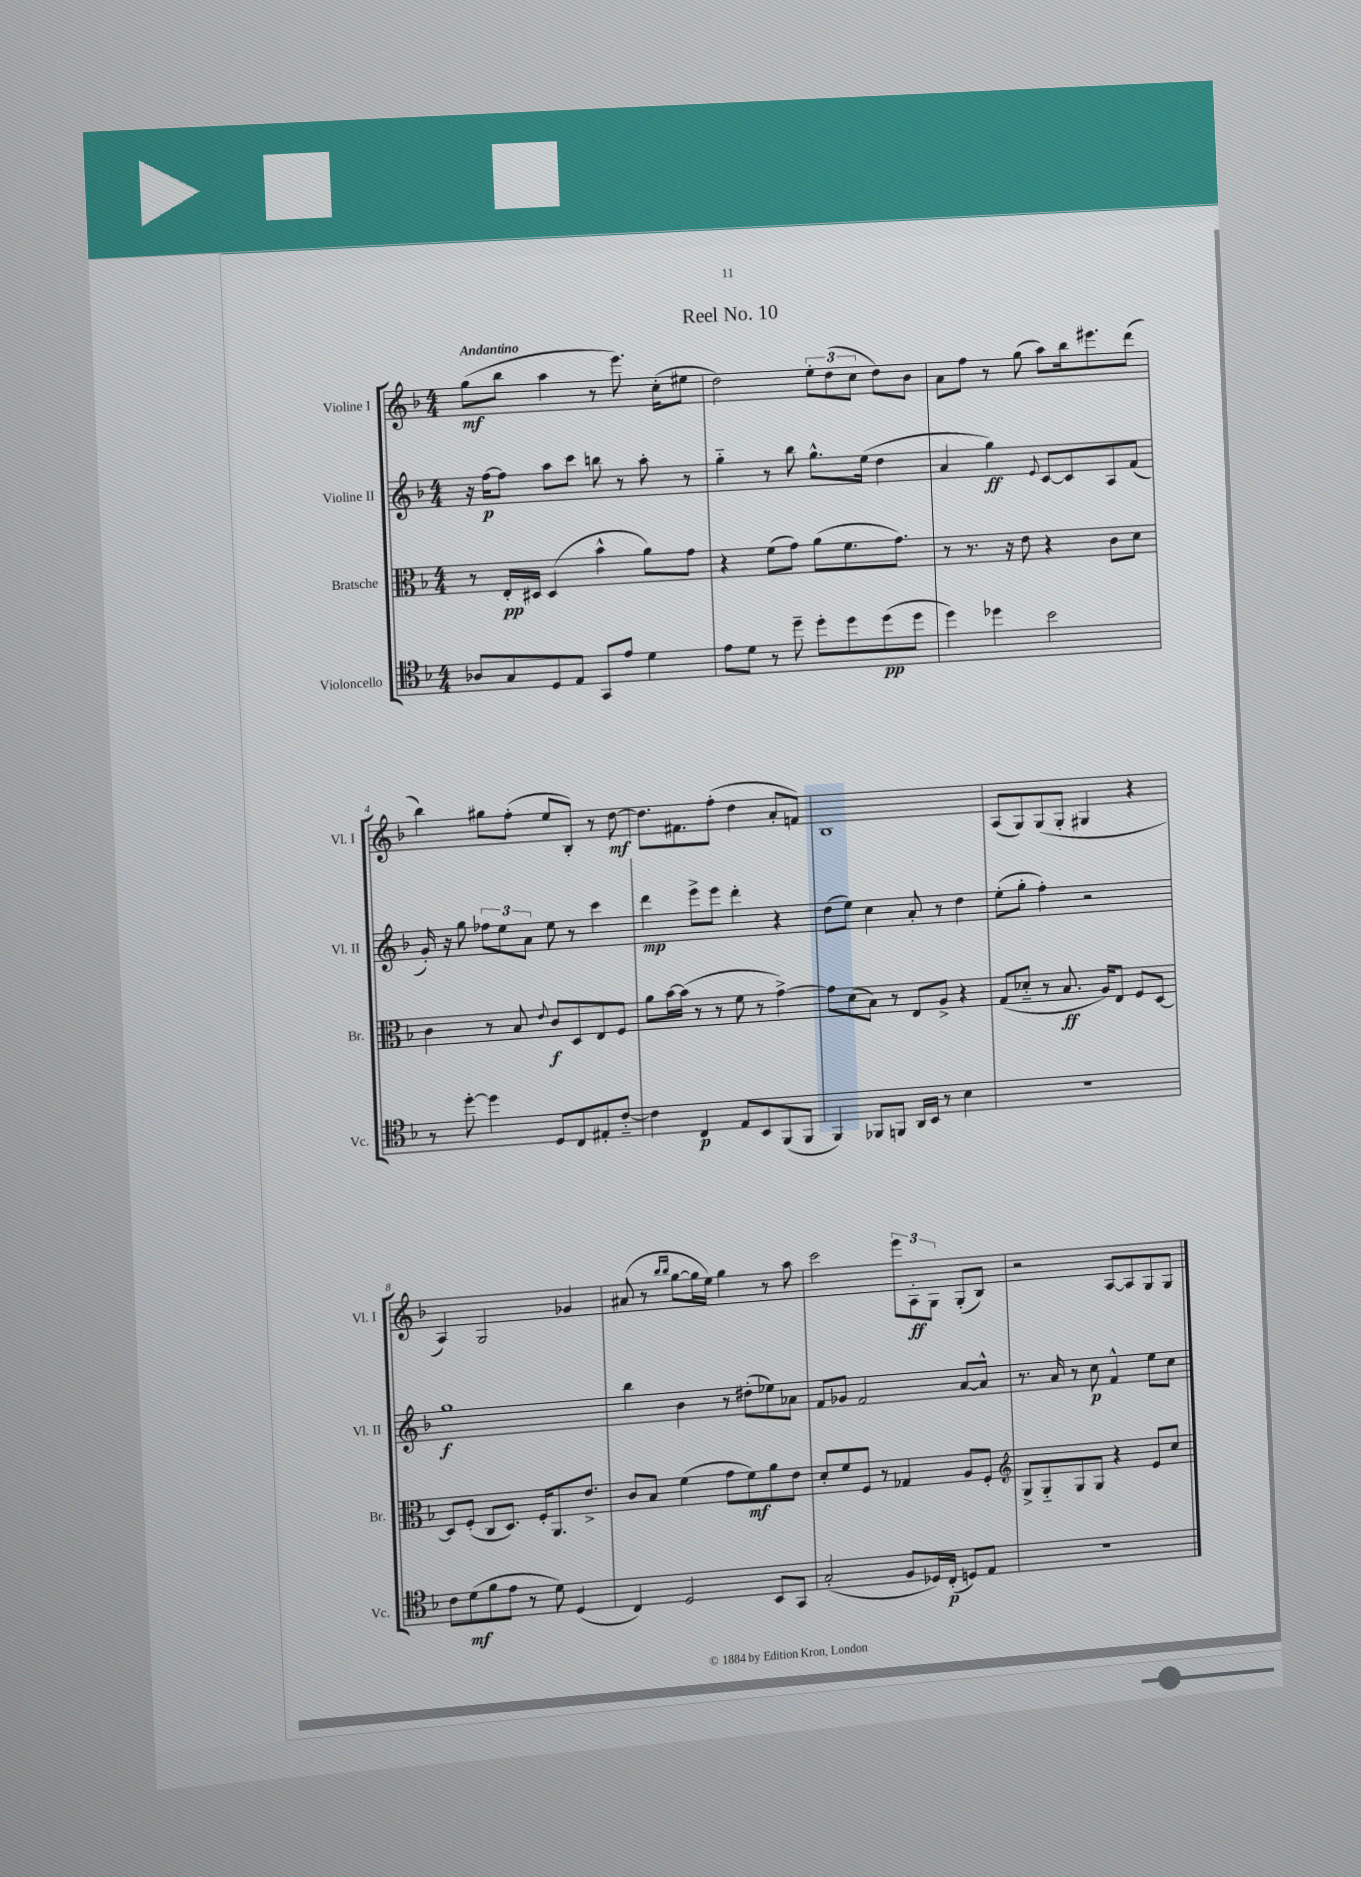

**kern	**kern	**kern	**kern
*staff4	*staff3	*staff2	*staff1
*clefC4	*clefC3	*clefG2	*clefG2
*k[b-]	*k[b-]	*k[b-]	*k[b-]
*M4/4	*M4/4	*M4/4	*M4/4
8A-/L	8r	16r	(8gg\L
.	.	[16ff\LK	.
8G/	16E'/LL	8ff\]J	8bb-\J
.	16D#/JJ	.	.
8D/	(4D#/	8aa\L	4aa\
8E/J	.	8ccc\J	.
8GG/L	4b-^^\	8bb\	8r
8e/J	.	8r	8.eee\)
4d\	8a\L)	8aa'\	.
.	.	.	(16cc'\LK
.	8g\J	8r	8ee#\J
=	=	=	=
8e\L	4r	4gg'~\	2dd\)
8d\J	.	.	.
8r	(8f\L	8r	.
8dd~\	8g\J)	8bb-\	.
8dd'\L	(8a\L	8.gg^^\L	12ee'\L
.	.	.	(12dd\
8dd\	8.f\	.	.
.	.	.	12cc\J
.	.	(16ee\Jk	.
(8dd\	.	4dd\	8dd\L)
.	8.g\J)	.	.
8dd\J	.	.	8b-\J
=	=	=	=
4dd\)	8r	4a/	8a\L
.	8.r	.	8ff\J
4dd-\	.	4gg\)	8r
.	16r	.	.
.	8e\	.	(8gg\
.	.	8qqe/	.
2b-\	4r	[8c/L	8aa\L)
.	.	8c/]	16bb-\k
.	.	.	8.eee#\
.	8c\L	8A/	.
.	8d\J	(8f/J	(8ddd\J
=	=	=	=
8r	4c\	16g'/)	4bb-\)
.	.	16r	.
[8dd'\	.	8gg\	.
4dd\]	8r	12ff-\L	8gg#\L
.	.	12ee\	.
.	8B-/	.	(8ff'\J
.	.	12a\J	.
.	8qqe/	.	.
8D/L	8c/L	8ee\	8ee/L
8C/	8D/	8r	8B-'/J)
8E#'/	8E/	4ccc\	8r
[8c'~/J	8F/J	.	[8dd\
=	=	=	=
4c\]	8a\L	4ddd\	8.dd\]L
.	[16b-\L	.	.
.	(16b-\]JJ	.	8.f#\
4C/	8r	8eee^\L	.
.	8r	8eee\J	(8ff'\J
8E/L	8f\	4ddd'\	4dd\
8BB-/	8r	.	.
(8FF/	[4g^\)	4r	8a'/L
8FF/J	.	.	8f/J)
=	=	=	=
4FF/)	8g\]L	(8dd\L	1B-
.	(8d\	8ee\J)	.
8FF-/L	8B-\J)	4cc\	.
8FF/J	8r	.	.
16AA/LL	8E/L	8a'/	.
16BB-/JJ	.	.	.
8r	8A^/J	8r	.
4B-\	4r	4dd\	.
=	=	=	=
1r	(8G/L	(8ee'\L	(8A/L
.	8d-'~/J	8gg'\J	8G/)
.	8r	4ff'\)	(8G/
.	8.B-/	.	8G'/J
.	.	2r	4G#/
.	16A/LK)	.	.
.	8E/J	.	.
.	8F/L	.	4r
.	[8D/J	.	.
=	=	=	=
8c\L	8D/]L	1gg	4A/)
(8d\	(8F'/J	.	.
8f\	8C/L	.	2G/
8e\J	8.D/J)	.	.
8r	.	.	.
.	16F'/LK	.	.
8d\)	8.AA/	.	.
(4D/	.	.	4g-/
.	8.e^/J	.	.
=	=	=	=
4C/)	8c/L	4bb-\	(8a#/
.	8B-/J	.	8r
.	.	.	16qqbb-/LL
.	.	.	16qqbb-/JJ
2D/	(4f\	4b-\	[8gg\L
.	.	.	16gg\]L
.	.	.	16ee\JJ)
.	8g\L	8r	4gg\
.	8f\)	(8dd#'\L	.
8BB-/L	8a\	8ee-\)	8r
8GG/J	8e\J	8a-\J	8aa\
=	=	=	=
(2G'/	8d'/L	8f/L	2ccc\
.	8f/	8g-/J	.
.	8F/J	2f/	.
.	8r	.	.
8F/L	4G-/	.	12eee\L
.	.	.	12A'\
16D-/L)	.	.	.
.	.	.	12G\J
(16C'/JJ	.	.	.
8D/L)	8A/L	[8a/L	(8G'/L
8E/J	8F'/J	8a^^/]J	8B-/J)
=	=	=	=
*	*clefG2	*	*
1r	8G^/L	8.r	2r
.	8G'~/	.	.
.	.	16a/	.
.	8G/	8r	.
.	8G/J	8cc\	.
.	4r	4f^^/	[8A/L
.	.	.	8A/]
.	8e/L	8ee\L	8G/
.	8cc/J	8cc\J	8G/J
==	==	==	==
*-	*-	*-	*-
